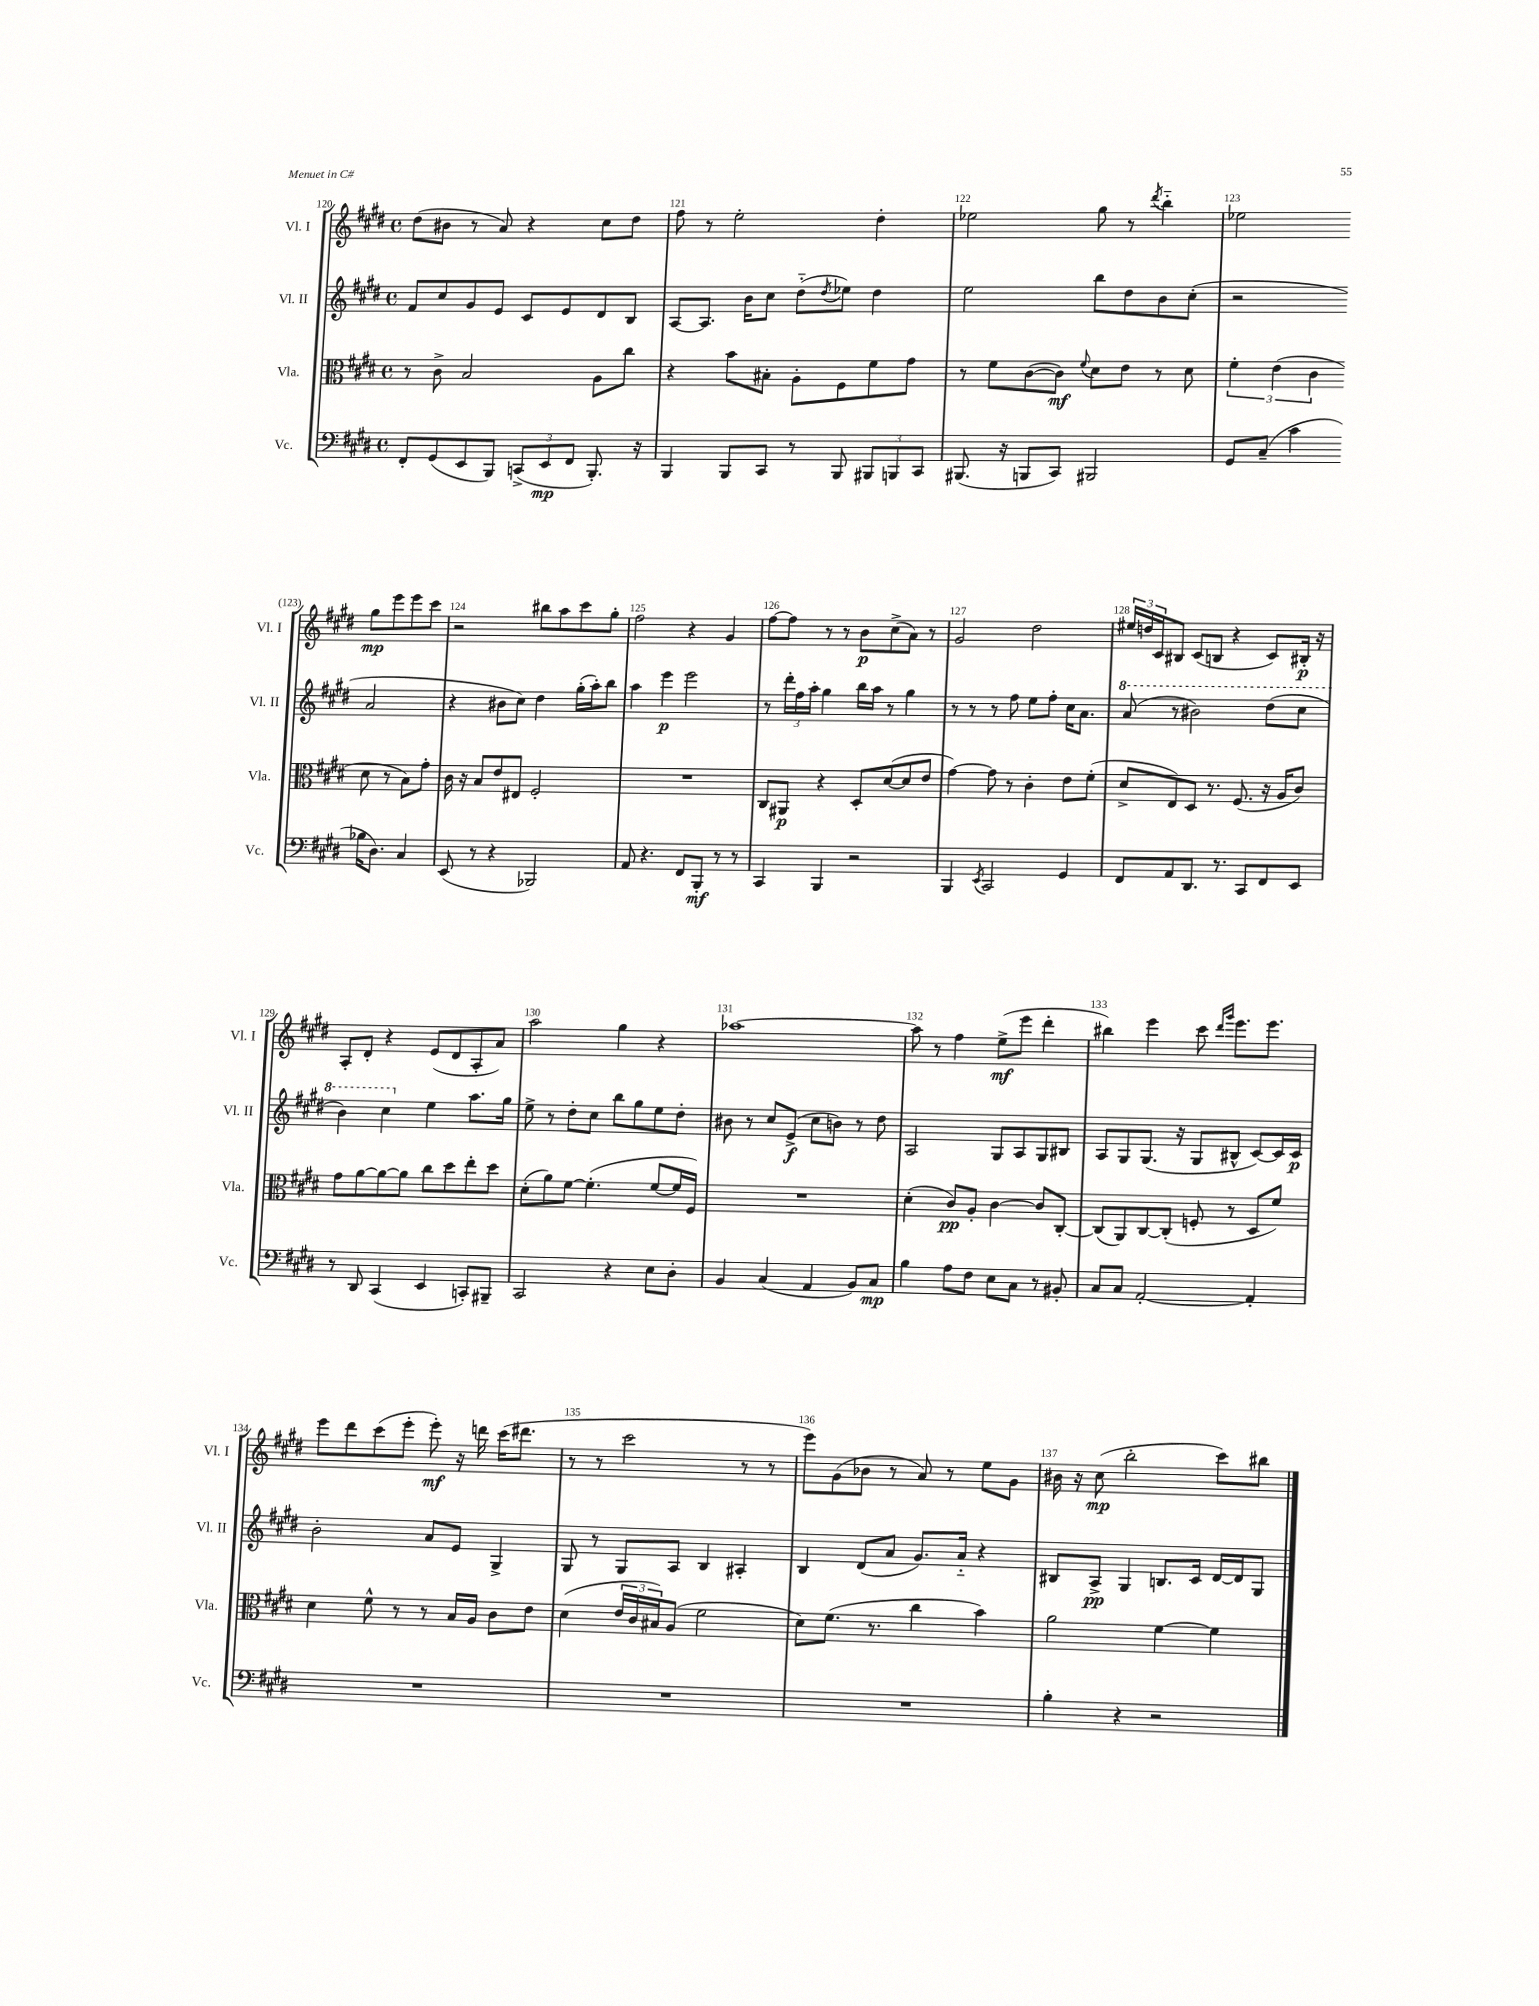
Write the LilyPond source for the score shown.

<<
\new StaffGroup <<
\new Staff = "s0" \with { instrumentName = "Vl. I" shortInstrumentName = "Vl. I" } {
    \clef treble \key e \major \defaultTimeSignature \time 4/4
    dis''8( bis'8 r8 a'8) r4 cis''8 dis''8 |
    fis''8 r8 e''2-. dis''4-. |
    ees''2 gis''8 r8 \acciaccatura { dis'''8 } b''4-_ |
    ees''2 gis''8\mp e'''8 e'''8 cis'''8 |
    r2 bis''8 a''8 cis'''8 gis''8-. |
    fis''2 r4 gis'4 |
    fis''8~ fis''8 r8 r8 b'8\p cis''8->( a'8) r8 |
    gis'2 dis''2 |
    \tuplet 3/2 { eis''16 d''16 cis'16 } bis8 cis'8( b8 r4 cis'8) bis16-.\p r16 |
    a8-. dis'8-. r4 e'8( dis'8 a8-. a'8) |
    a''2 gis''4 r4 |
    aes''1~ |
    aes''8 r8 fis''4 e''8->\mf( e'''8 dis'''4-. |
    bis''4) e'''4 cis'''8 \grace { dis'''16 gis'''16 } e'''8. e'''8. |
    e'''8 dis'''8 cis'''8( e'''8-. e'''8-.\mf) r16 d'''16 cis'''16( dis'''8. |
    r8 r8 cis'''2 r8 r8 |
    e'''8) gis'8( bes'8 r8 a'8) r8 e''8 gis'8 |
    bis'16 r16 cis''8\mp( b''2-. cis'''8) bis''8 \bar "|." |
}
\new Staff = "s1" \with { instrumentName = "Vl. II" shortInstrumentName = "Vl. II" } {
    \clef treble \key e \major \defaultTimeSignature \time 4/4
    fis'8 cis''8 gis'8 e'8 cis'8 e'8 dis'8 b8 |
    a8~ a8. b'16 cis''8 dis''8-_( \acciaccatura { dis''8 } ees''8) dis''4 |
    e''2 b''8 dis''8 b'8 cis''8-.( |
    r2 a'2 |
    r4 bis'8 cis''8) dis''4 gis''16-.( a''16-.) b''8 |
    a''4 e'''4\p e'''2 |
    r8 \tuplet 3/2 { dis'''16-. fis''16 a''16-. } gis''4 b''16 a''16 r8 gis''4 |
    r8 r8 r8 fis''8 e''8 fis''8-. cis''16 a'8. |
    \ottava #1 a''8( r8 bis''2) dis'''8( cis'''8 |
    b''4) cis'''4 \ottava #0 e''4 a''8. gis''16 |
    e''8-> r8 dis''8-. cis''8 b''8 gis''8 e''8 dis''8-. |
    bis'8 r8 cis''8 e'8->\f( cis''8 b'8) r8 dis''8 |
    a2 gis8 a8 gis8 bis8 |
    a8 gis8 gis8.( r16 gis8 bis8-^ cis'8~) cis'16 cis'16\p |
    b'2-. a'8 e'8 gis4-> |
    gis8 r8 gis8 a8 b4 ais4-. |
    b4 dis'8( a'8 gis'8.) a'16-_ r4 |
    bis8 a8->\pp gis4 b8. cis'16 dis'16~ dis'16 gis8 \bar "|." |
}
\new Staff = "s2" \with { instrumentName = "Vla." shortInstrumentName = "Vla." } {
    \clef alto \key e \major \defaultTimeSignature \time 4/4
    r8 cis'8-> b2 a8 cis''8 |
    r4 b'8 bis8-. a8-. fis8 fis'8 gis'8 |
    r8 fis'8 cis'8~( cis'8\mf) \appoggiatura { fis'8 } dis'8 e'8 r8 dis'8 |
    \tuplet 3/2 { fis'4-. e'4( cis'4 } dis'8 r8 b8) gis'8-. |
    cis'16 r16 b8 e'8 eis8 fis2-. |
    R1 |
    cis8 ais,8\p r4 dis8-. dis'8~( dis'8 e'8 |
    gis'4~) gis'8 r8 cis'4-. e'8 fis'8-.( |
    dis'8-> e8) dis8 r8. fis8.( r16 a16 cis'8) |
    gis'8 a'8~ a'8~ a'8 cis''8 dis''8 e''8-. dis''8 |
    dis'8-.( a'8) fis'8~ fis'4.-.( fis'8~ fis'16 fis16) |
    R1 |
    dis'4-.( cis'8\pp) a8-. cis'4~ cis'8 cis8~-. |
    cis8( a,8) cis8~ cis8-.( f8-. r8 dis8 fis'8) |
    dis'4 fis'8-^ r8 r8 b16 a16 cis'8 e'8 |
    dis'4( \tuplet 3/2 { e'16 cis'16 bis16) } a8( fis'2 |
    dis'8) fis'8.( r8. cis''4 b'4) |
    a'2 fis'4~ fis'4 \bar "|." |
}
\new Staff = "s3" \with { instrumentName = "Vc." shortInstrumentName = "Vc." } {
    \clef bass \key e \major \defaultTimeSignature \time 4/4
    fis,8-. gis,8( e,8 b,,8) \tuplet 3/2 { c,8->( e,8\mp fis,8 } b,,8.-.) r16 |
    b,,4 b,,8 cis,8 r8 b,,8 \tuplet 3/2 { bis,,8 b,,8 cis,8 } |
    bis,,8.( r16 b,,8 cis,8) bis,,2 |
    gis,8 cis8--( cis'4 bes16 dis8.) cis4 |
    e,8( r8 r4 bes,,2) |
    a,8 r4. fis,8 b,,8-.\mf r8 r8 |
    cis,4 b,,4 r2 |
    b,,4 \acciaccatura { e,8 } cis,2 gis,4 |
    fis,8 a,8 dis,8. r8. cis,8 fis,8 e,8 |
    r8 dis,8 cis,4( e,4 c,8-.) bis,,8-- |
    cis,2 r4 e8 dis8-. |
    b,4 cis4( a,4 b,8) cis8\mp |
    b4 a8 fis8 e8 cis8 r8 bis,8-. |
    cis8 cis8 a,2~-. a,4-. |
    R1 |
    R1 |
    R1 |
    b4-. r4 r2 \bar "|." |
}
>>
>>
\layout { \context { \Score currentBarNumber = #120 \override BarNumber.break-visibility = ##(#f #t #t) barNumberVisibility = #all-bar-numbers-visible } }
